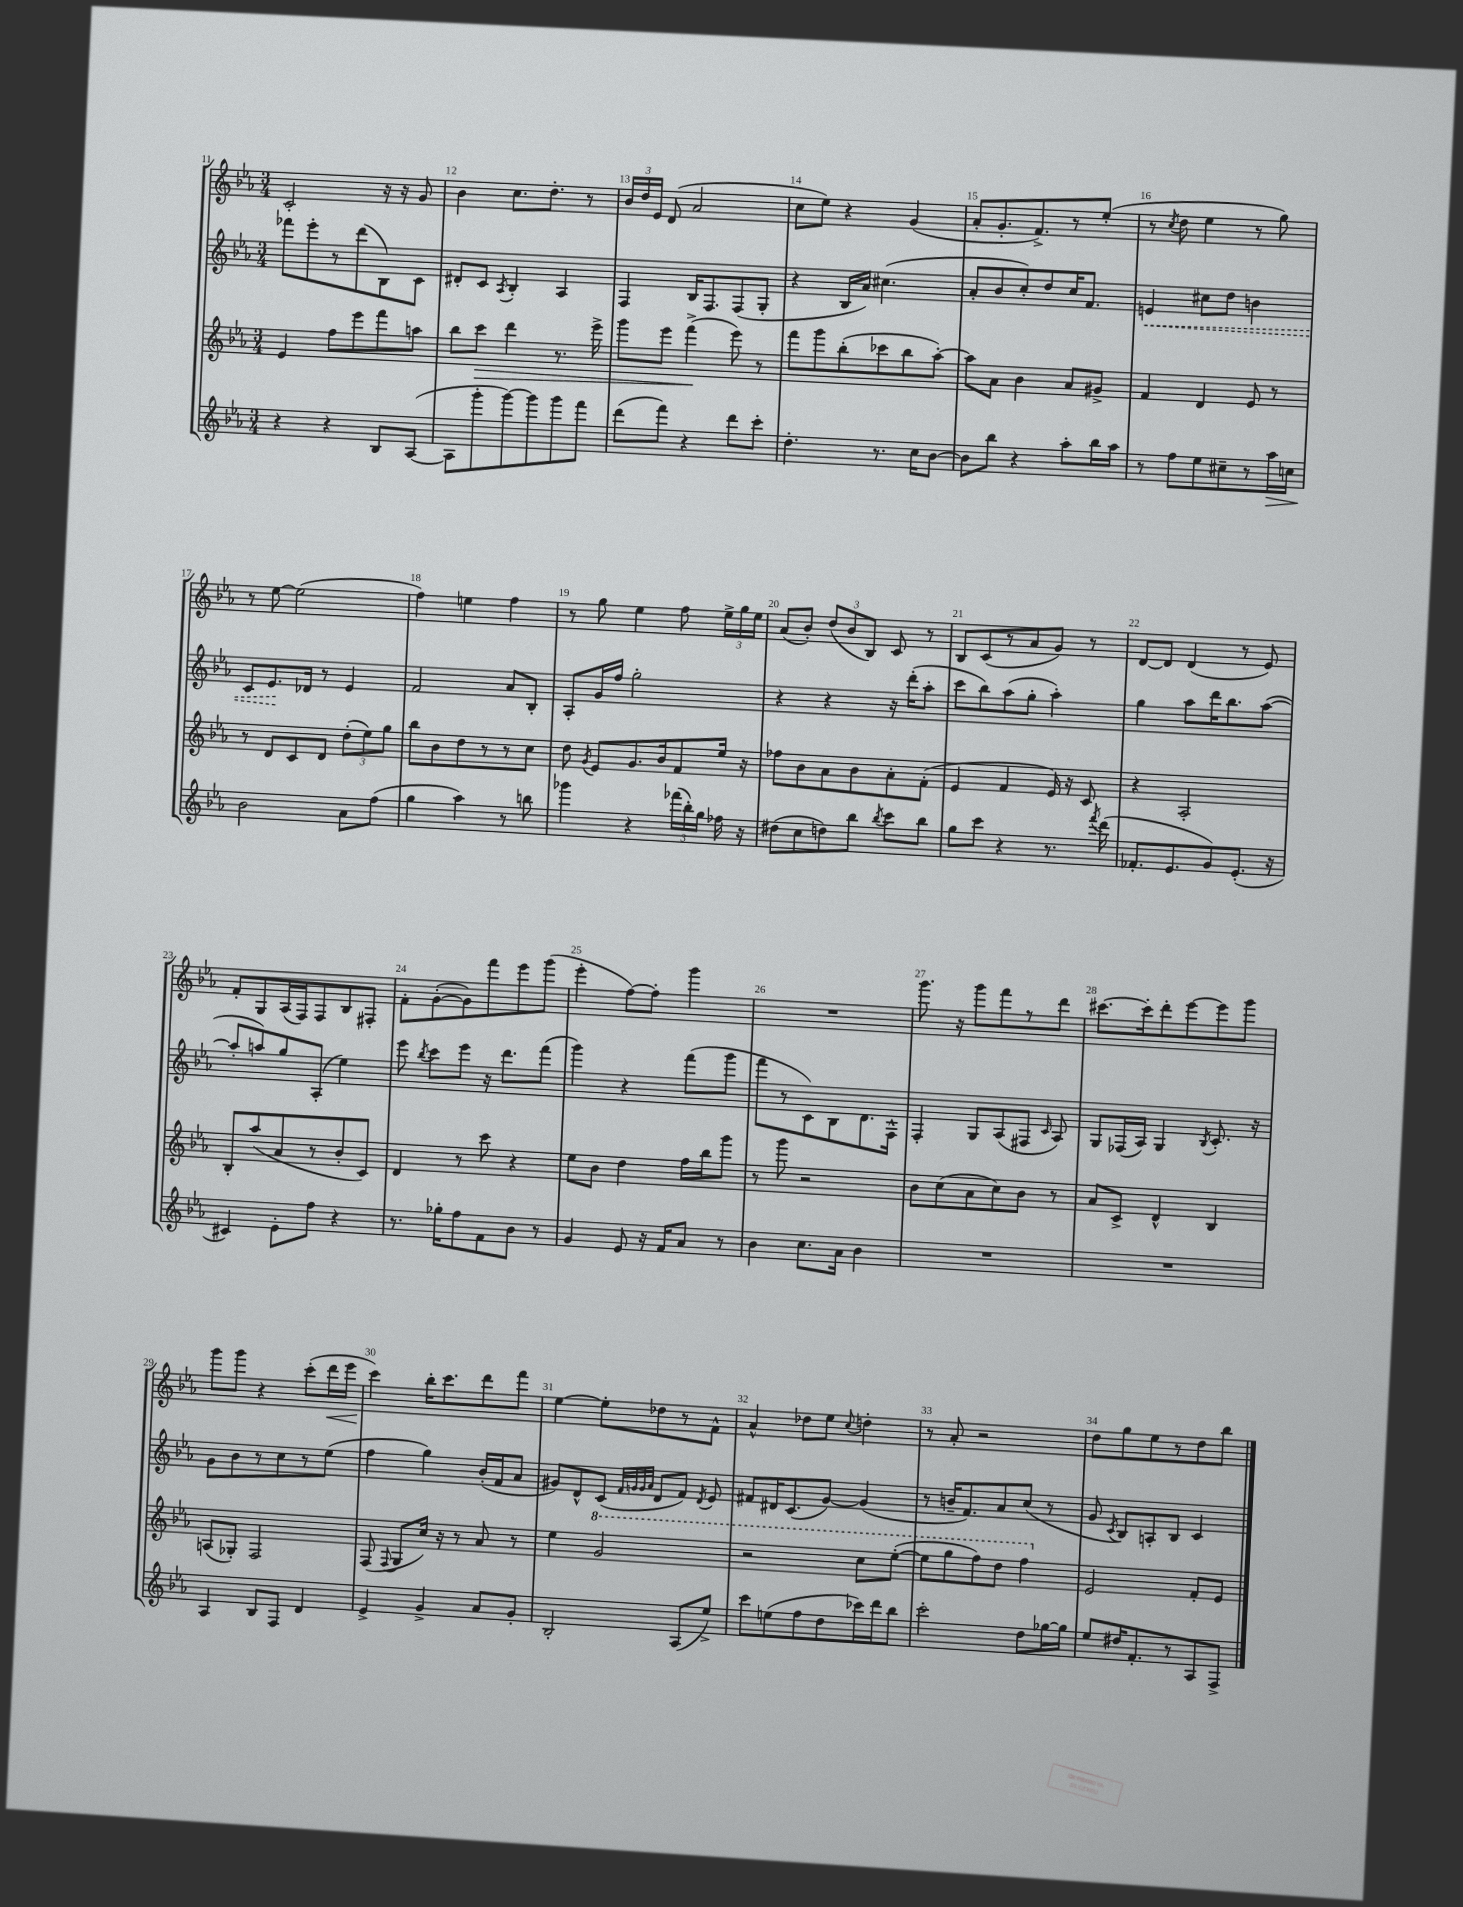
<<
\new StaffGroup <<
\new Staff = "s0" {
    \clef treble \key ees \major \numericTimeSignature \time 3/4
    \autoBeamOff c'2-. r16 r16 g'8 |
    bes'4 c''8.[ d''8.]-. r8 |
    \tuplet 3/2 { bes'16[ d''16 ees'16] } d'8( aes'2 |
    c''8[ ees''8]) r4 g'4( |
    aes'8[-. g'8.-. f'8.->) r8 ees''8]-.( |
    r8 \acciaccatura { c''8 } d''8 ees''4 r8 g''8) |
    r8 ees''8~ ees''2( |
    f''4) e''4 f''4 |
    r8 g''8 ees''4 f''8 \tuplet 3/2 { ees''16[-> g''16 ees''16] } |
    aes'8[( bes'8]-.) \tuplet 3/2 { d''8[( bes'8 bes8]) } c'8 r8 |
    bes8[ c'8( r8 aes'8 g'8]) r8 |
    d'8[~ d'8] d'4( r8 ees'8) |
    f'8[-. g8 aes16( f16) f8 bes8 fis8]-. |
    f'8[-. g'8~-.( g'8) f'''8 ees'''8 g'''8]( |
    ees'''4-. f''8[~) f''8]-. g'''4 |
    R2. |
    g'''8. r16 g'''8[ f'''8 r8 d'''8] |
    cis'''8.[~ cis'''16-. d'''8-. ees'''8~ ees'''8 g'''8] |
    g'''8[ g'''8] r4 c'''8[-.( d'''16\< ees'''16] |
    c'''4\!) bes''16[-. c'''8. d'''8 f'''8] |
    ees''4~ ees''8[-. des''8 r8 f'8]-^ |
    aes'4-^ des''8[ ees''8] \appoggiatura { c''8 } d''4-. |
    r8 aes'8-. r2 |
    d''8[ g''8 ees''8 r8 d''8 bes''8] \bar "|." |
}
\new Staff = "s1" {
    \clef treble \key ees \major \numericTimeSignature \time 3/4
    \autoBeamOff fes'''8[ ees'''8-. r8 d'''8( bes8) c'8] |
    dis'8[-. c'8] \acciaccatura { aes8 } bes4-. aes4 |
    f4 bes16[ f8. f8( g8]-. |
    r4 bes16[ aes'16]) cis''4.( |
    aes'8[-. bes'8 c''8-.) d''8 c''16 f'8.] |
    \once \override Hairpin.style = #'dashed-line e'4\< cis''8[ d''8] b'4 |
    c'8[ ees'8.\! des'16] r8 ees'4 |
    f'2 aes'8[ bes8]-. |
    aes8[-. g'16 f''16] g''2-. |
    r4 r4 r16 d'''16[-.( aes''8]-. |
    c'''8[ bes''8) aes''8( g''8]-. aes''4-.) |
    g''4 aes''8[ d'''16 bes''8. aes''8]~( |
    aes''8[-. a''8) g''8 aes8]-.( ees''4) |
    ees'''8 \acciaccatura { bes''8 } c'''8[ ees'''8] r16 d'''8.[ f'''8]( |
    g'''4) r4 f'''8[( g'''8] |
    f'''8[ r8 c'8) bes8 d'8. f16]-^ |
    f4-. g8[ aes8( fis8] \grace { c'16 } aes8) |
    g8[ fes16( aes16]) g4 \acciaccatura { bes8 } c'8.-. r16 |
    g'8[ bes'8 r8 c''8 r8 ees''8]( |
    f''4 g''4) bes'16[-.( f'16 aes'8] |
    gis'8[) d'8-^ c'8]( \grace { f'32[ g'32 g'32 aes'32] } d'8[ f'8]) \acciaccatura { d'8 } ees'8 |
    fis'8[ dis'16 c'8.( g'8]~) g'4( |
    r8 b'16[-- f'8.) aes'8 c''8]( r8 |
    g'8 \acciaccatura { c'8 } bes8[) a8-. bes8] c'4 \bar "|." |
}
\new Staff = "s2" {
    \clef treble \key ees \major \numericTimeSignature \time 3/4
    \autoBeamOff ees'4 f''8[ ees'''8 f'''8 a''8] |
    bes''8[ c'''8]\> d'''4 r8. ees'''16-> |
    g'''8[ ees'''8] f'''4->\!( ees'''8) r8 |
    f'''8[ g'''8 bes''8-.( ces'''8 bes''8 aes''8]~-.) |
    aes''8[ aes'8] bes'4 aes'8[ gis'8]-> |
    f'4 d'4 ees'8 r8 |
    r8 d'8[ c'8 d'8] \tuplet 3/2 { d''8[-.( ees''8) g''8] } |
    bes''8[ bes'8 d''8 r8 r8 c''8] |
    d''8 \acciaccatura { g'8 } ees'8[ g'8. bes'16 f'8 ees''16] r16 |
    fes''8[ bes'8 aes'8 bes'8 aes'8-. f'8]-.( |
    ees'4 f'4 ees'16) r16 c'8 |
    r4 aes2-. |
    bes8[-. aes''8( aes'8 r8 bes'8-. c'8]) |
    d'4 r8 c'''8 r4 |
    ees''8[ bes'8] d''4 f''16[ bes''16 g'''8] |
    r8 g'''8 r2 |
    bes'8[ c''8( aes'8 c''8) bes'8] r8 |
    aes'8[ c'8]-> d'4-^ bes4 |
    a8[( ges8]-.) f2 |
    f8( \appoggiatura { f8 } g8[ c''16]) r16 r8 aes'8 r8 |
    ees''4 \ottava #1 g''2 |
    r2 c'''8[ ees'''8]~-.( |
    ees'''8[ g'''8 f'''8) d'''8] f'''4 \ottava #0 |
    ees'2 f'8[-. ees'8] \bar "|." |
}
\new Staff = "s3" {
    \clef treble \key ees \major \numericTimeSignature \time 3/4
    \autoBeamOff r4 r4 bes8[ aes8]~( |
    aes8[ g'''8-. g'''8~) g'''8 g'''8 f'''8] |
    d'''8[( f'''8]) r4 d'''8[ c'''8]-. |
    d''4.-. r8. c''16[ bes'8]~ |
    bes'8[ bes''8] r4 aes''8[-. bes''16 aes''16] |
    r8 f''8[ ees''8 cis''8-- r8 aes''16\> c''16] |
    bes'2\! aes'8[ f''8]( |
    g''4 aes''4) r8 b''8 |
    ges'''4 r4 \tuplet 3/2 { fes'''16[( bes''16-.) g''16] } fes''16 r16 |
    dis''8[( c''8 d''8) bes''8] \acciaccatura { bes''8 } c'''8[ bes''8] |
    g''8[ c'''8] r4 r8. \acciaccatura { f'''8 } d'''16( |
    fes'8.[-. ees'8. g'8) ees'8.]-.( r16 |
    cis'4) ees'8[-. f''8] r4 |
    r8. ges''16[-. f''8 f'8 bes'8] r8 |
    g'4 ees'8 r16 f'16[ aes'8] r8 |
    bes'4 c''8.[ aes'16] bes'4 |
    R2. |
    R2. |
    aes4 bes8[ f8] d'4 |
    ees'4-> g'4-> aes'8[ g'8]-. |
    bes2-. aes8[( ees''8]->) |
    c'''8[ e''8( f''8 d''8 ces'''16) d'''16 bes''8] |
    c'''2-. d''8[ ges''16~ ges''16] |
    ees''8[ dis''16 f'8.-. r8 aes8 f8]-> \bar "|." |
}
>>
>>
\layout { \context { \Score currentBarNumber = #11 \override BarNumber.break-visibility = ##(#f #t #t) barNumberVisibility = #all-bar-numbers-visible } }
